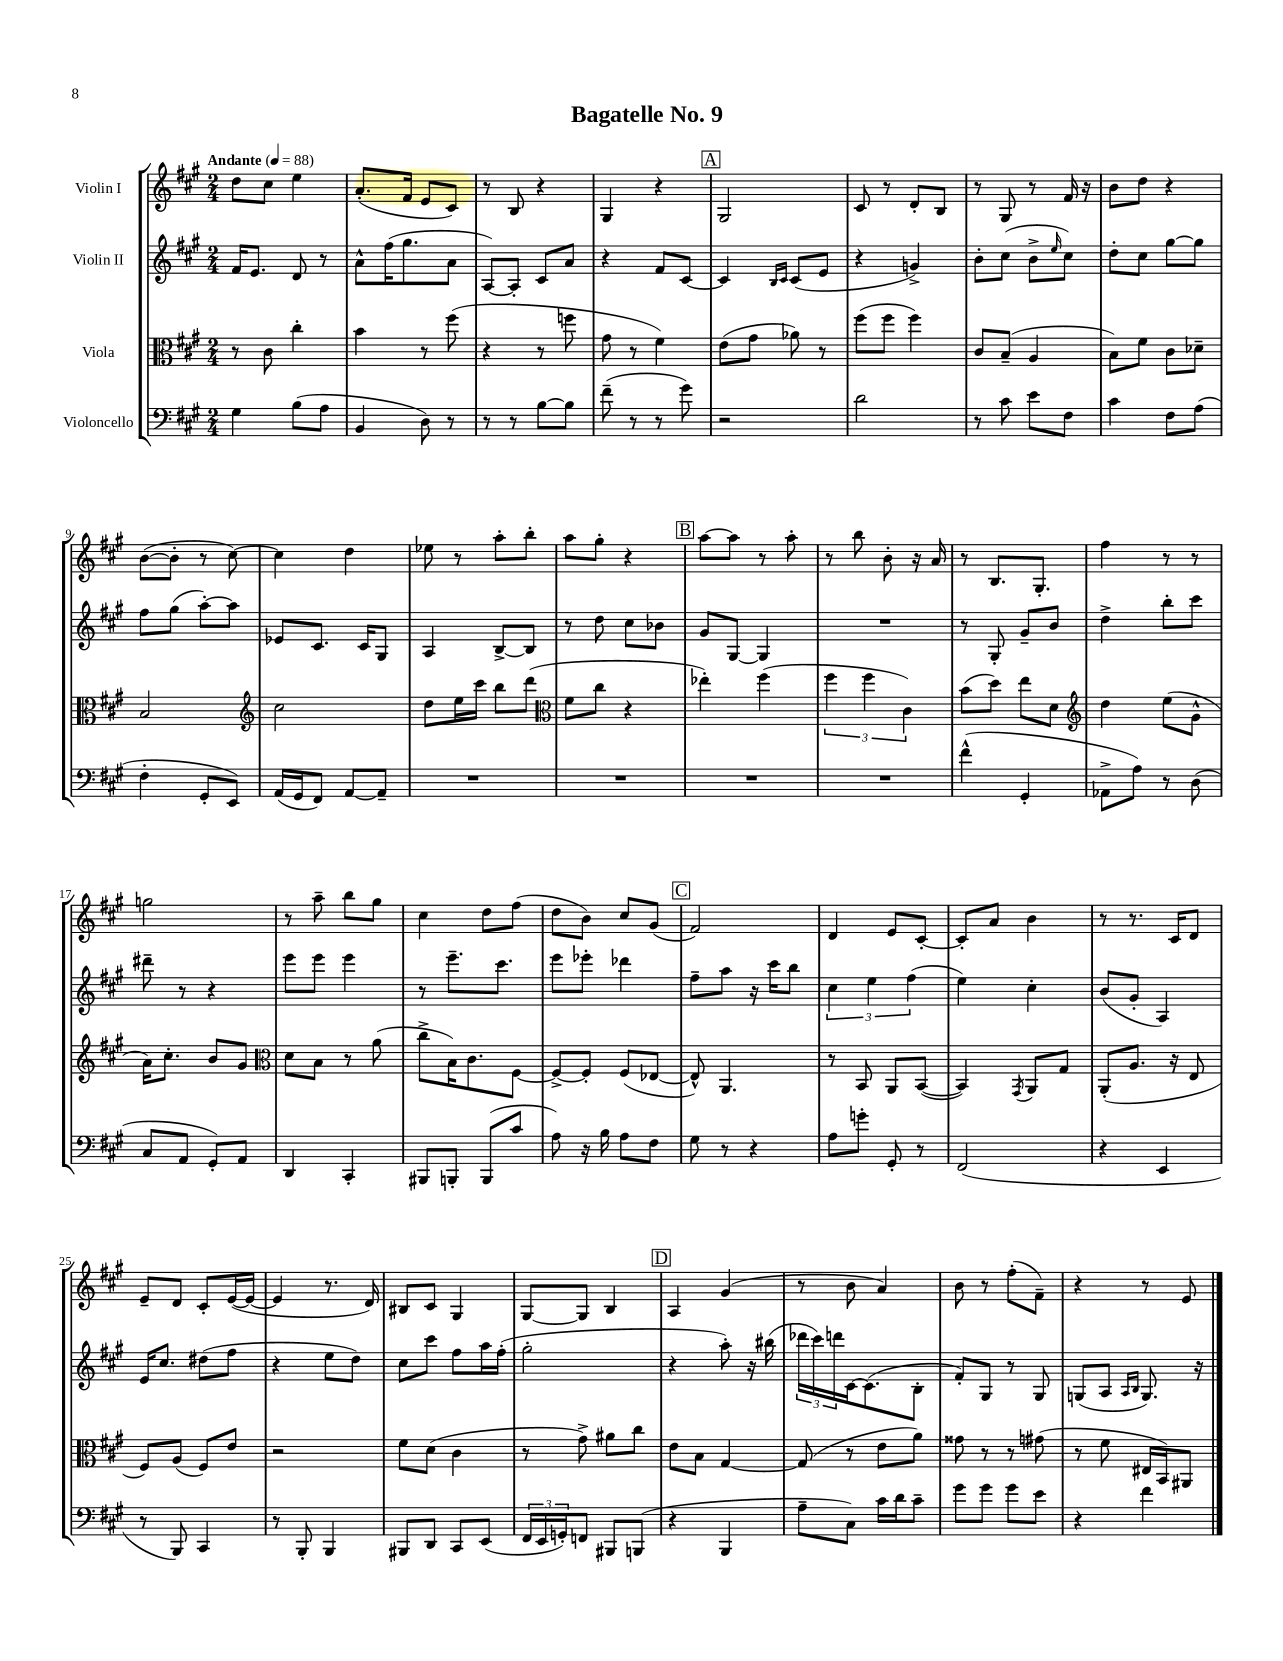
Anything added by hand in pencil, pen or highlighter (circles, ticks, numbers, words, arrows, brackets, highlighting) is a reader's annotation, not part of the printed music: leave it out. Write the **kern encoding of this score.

**kern	**kern	**kern	**kern
*staff4	*staff3	*staff2	*staff1
*clefF4	*clefC3	*clefG2	*clefG2
*k[f#c#g#]	*k[f#c#g#]	*k[f#c#g#]	*k[f#c#g#]
*M2/4	*M2/4	*M2/4	*M2/4
*MM88	*MM88	*MM88	*MM88
4G#	8r	16f#	8dd
.	.	8.e	.
.	8c#	.	8cc#
(8B	4cc#'	8d	4ee
8A	.	8r	.
=	=	=	=
4BB	4b	8a^^	(8.a'
.	.	(16ff#	.
.	.	8.gg#	16f#
8D)	8r	.	8e
8r	(8ff#	8a	8c#)
=	=	=	=
8r	4r	[8A)	8r
8r	.	8A']	8B
[8B	8r	8c#	4r
8B]	8ff	8a	.
=	=	=	=
(8f#~	8g#	4r	4G#
8r	8r	.	.
8r	4f#)	8f#	4r
8g#)	.	[8c#	.
=	=	=	=
2r	(8e	4c#]	2G#
.	8g#	.	.
.	.	16qqB	.
.	.	16qqc#	.
.	8a-)	(8c#	.
.	8r	8e	.
=	=	=	=
2d	(8ff#	4r	8c#
.	8ff#	.	8r
.	4ff#)	4g^)	8d'
.	.	.	8B
=	=	=	=
8r	8c#	8b'	8r
8c#	(8B~	(8cc#	8G#
8e	4A	8b^	8r
.	.	16qqee	.
8F#	.	8cc#)	16f#
.	.	.	16r
=	=	=	=
4c#	8B)	8dd'	8b
.	8f#	8cc#	8dd
8F#	8c#	[8gg#	4r
(8A	8d-~	8gg#]	.
=	=	=	=
4F#'	2B	8ff#	([8b
.	.	(8gg#	8b']
8GG#'	.	[8aa')	8r
8EE)	.	8aa]	[8cc#)
=	=	=	=
*	*clefG2	*	*
(16AA	2cc#	8e-	4cc#]
16GG#	.	.	.
8FF#)	.	8.c#	.
[8AA	.	.	4dd
.	.	16c#	.
8AA~]	.	8G#	.
=	=	=	=
2r	8dd	4A	8ee-
.	16ee	.	8r
.	16ccc#	.	.
.	8bb	[8B^	8aa'
.	(8ddd	8B]	8bb'
=	=	=	=
*	*clefC3	*	*
2r	8f#	8r	8aa
.	8cc#	8dd	8gg#'
.	4r	8cc#	4r
.	.	8b-	.
=	=	=	=
2r	4ee-')	8g#	[8aa
.	.	[8G#	8aa]
.	(4ff#	4G#]	8r
.	.	.	8aa'
=	=	=	=
2r	6ff#	2r	8r
.	.	.	8bb
.	6ff#	.	.
.	.	.	8b'
.	6c#)	.	.
.	.	.	16r
.	.	.	16a
=	=	=	=
(4f#^^	(8b	8r	8r
.	8dd)	8G#'	8.B
4GG#'	8ee	8g#~	.
.	.	.	8.G#'
.	8d	8b	.
=	=	=	=
*	*clefG2	*	*
8AA-^	4dd	4dd^	4ff#
8A)	.	.	.
8r	(8ee	8bb'	8r
(8D	8g#^^	8ccc#	8r
=	=	=	=
8C#	16a)	8ddd#~	2gg
.	8.cc#'	.	.
8AA	.	8r	.
8GG#')	8b	4r	.
8AA	8g#	.	.
=	=	=	=
*	*clefC3	*	*
4DD	8d	8eee	8r
.	8B	8eee	8aa~
4CC#'	8r	4eee	8bb
.	(8a	.	8gg#
=	=	=	=
8BBB#	8cc#^	8r	4cc#
8BBB'	16B)	8.eee~	.
.	8.c#	.	.
(8BBB	.	.	8dd
.	.	8.ccc#	.
8c#	[8F#	.	(8ff#
=	=	=	=
8A)	8F#^_	8eee	8dd
16r	8F#']	8eee-'	8b)
16B	.	.	.
8A	(8F#	4ddd-	8cc#
8F#	[8E-	.	(8g#
=	=	=	=
8G#	8E-^^])	8ff#~	2f#)
8r	4.AA	8aa	.
4r	.	16r	.
.	.	16ccc#	.
.	.	8bb	.
=	=	=	=
8A	8r	6cc#	4d
8g'	8BB	.	.
.	.	6ee	.
8GG#'	8AA	.	8e
.	.	(6ff#	.
8r	([8BB	.	[8c#'
=	=	=	=
(2FF#	4BB])	4ee)	8c#']
.	.	.	8a
.	8qGG#	.	.
.	8AA	4cc#'	4b
.	8G#	.	.
=	=	=	=
4r	(8AA'	(8b	8r
.	8.A	8g#'	8.r
4EE	.	4A)	.
.	16r	.	16c#
.	8E	.	8d
=	=	=	=
8r	8F#)	16e	8e~
.	.	8.cc#	.
8BBB)	(8A	.	8d
4CC#	8F#)	(8dd#	8c#'
.	8e	8ff#	([16e
.	.	.	16e_
=	=	=	=
8r	2r	4r	4e]
8BBB'	.	.	.
4BBB	.	8ee	8.r
.	.	8dd)	.
.	.	.	16d)
=	=	=	=
8BBB#	8f#	8cc#	8B#
8DD	(8d	8ccc#	8c#
8CC#	4c#	8ff#	4G#
(8EE	.	16aa	.
.	.	(16ff#'	.
=	=	=	=
24FF#	8r	2gg#'	[8G#
24EE	.	.	.
24GG')	.	.	.
8FF	8g#^)	.	8G#]
8BBB#	8a#	.	4B
(8BBB	8cc#	.	.
=	=	=	=
4r	8e	4r	4A
.	8B	.	.
4BBB	[4G#	8aa')	(4g#
.	.	16r	.
.	.	(16bb#	.
=	=	=	=
8A~	(8G#]	24ddd-	8r
.	.	24ccc#)	.
.	.	24ddd	.
8C#)	8r	[16c#	8b
.	.	(8.c#]	.
16c#	8e	.	4a)
16d	.	.	.
8c#~	8a)	8B'	.
=	=	=	=
8g#	8g##	8f#')	8b
8g#	8r	8G#	8r
8g#	8r	8r	(8ff#'
8e	(8g#	8G#	8f#~)
=	=	=	=
4r	8r	(8G	4r
.	8f#	8A	.
.	.	16qqA	.
.	.	16qqB	.
4f#	16E#	8.G)	8r
.	16BB)	.	.
.	8AA#	.	8e
.	.	16r	.
==	==	==	==
*-	*-	*-	*-
